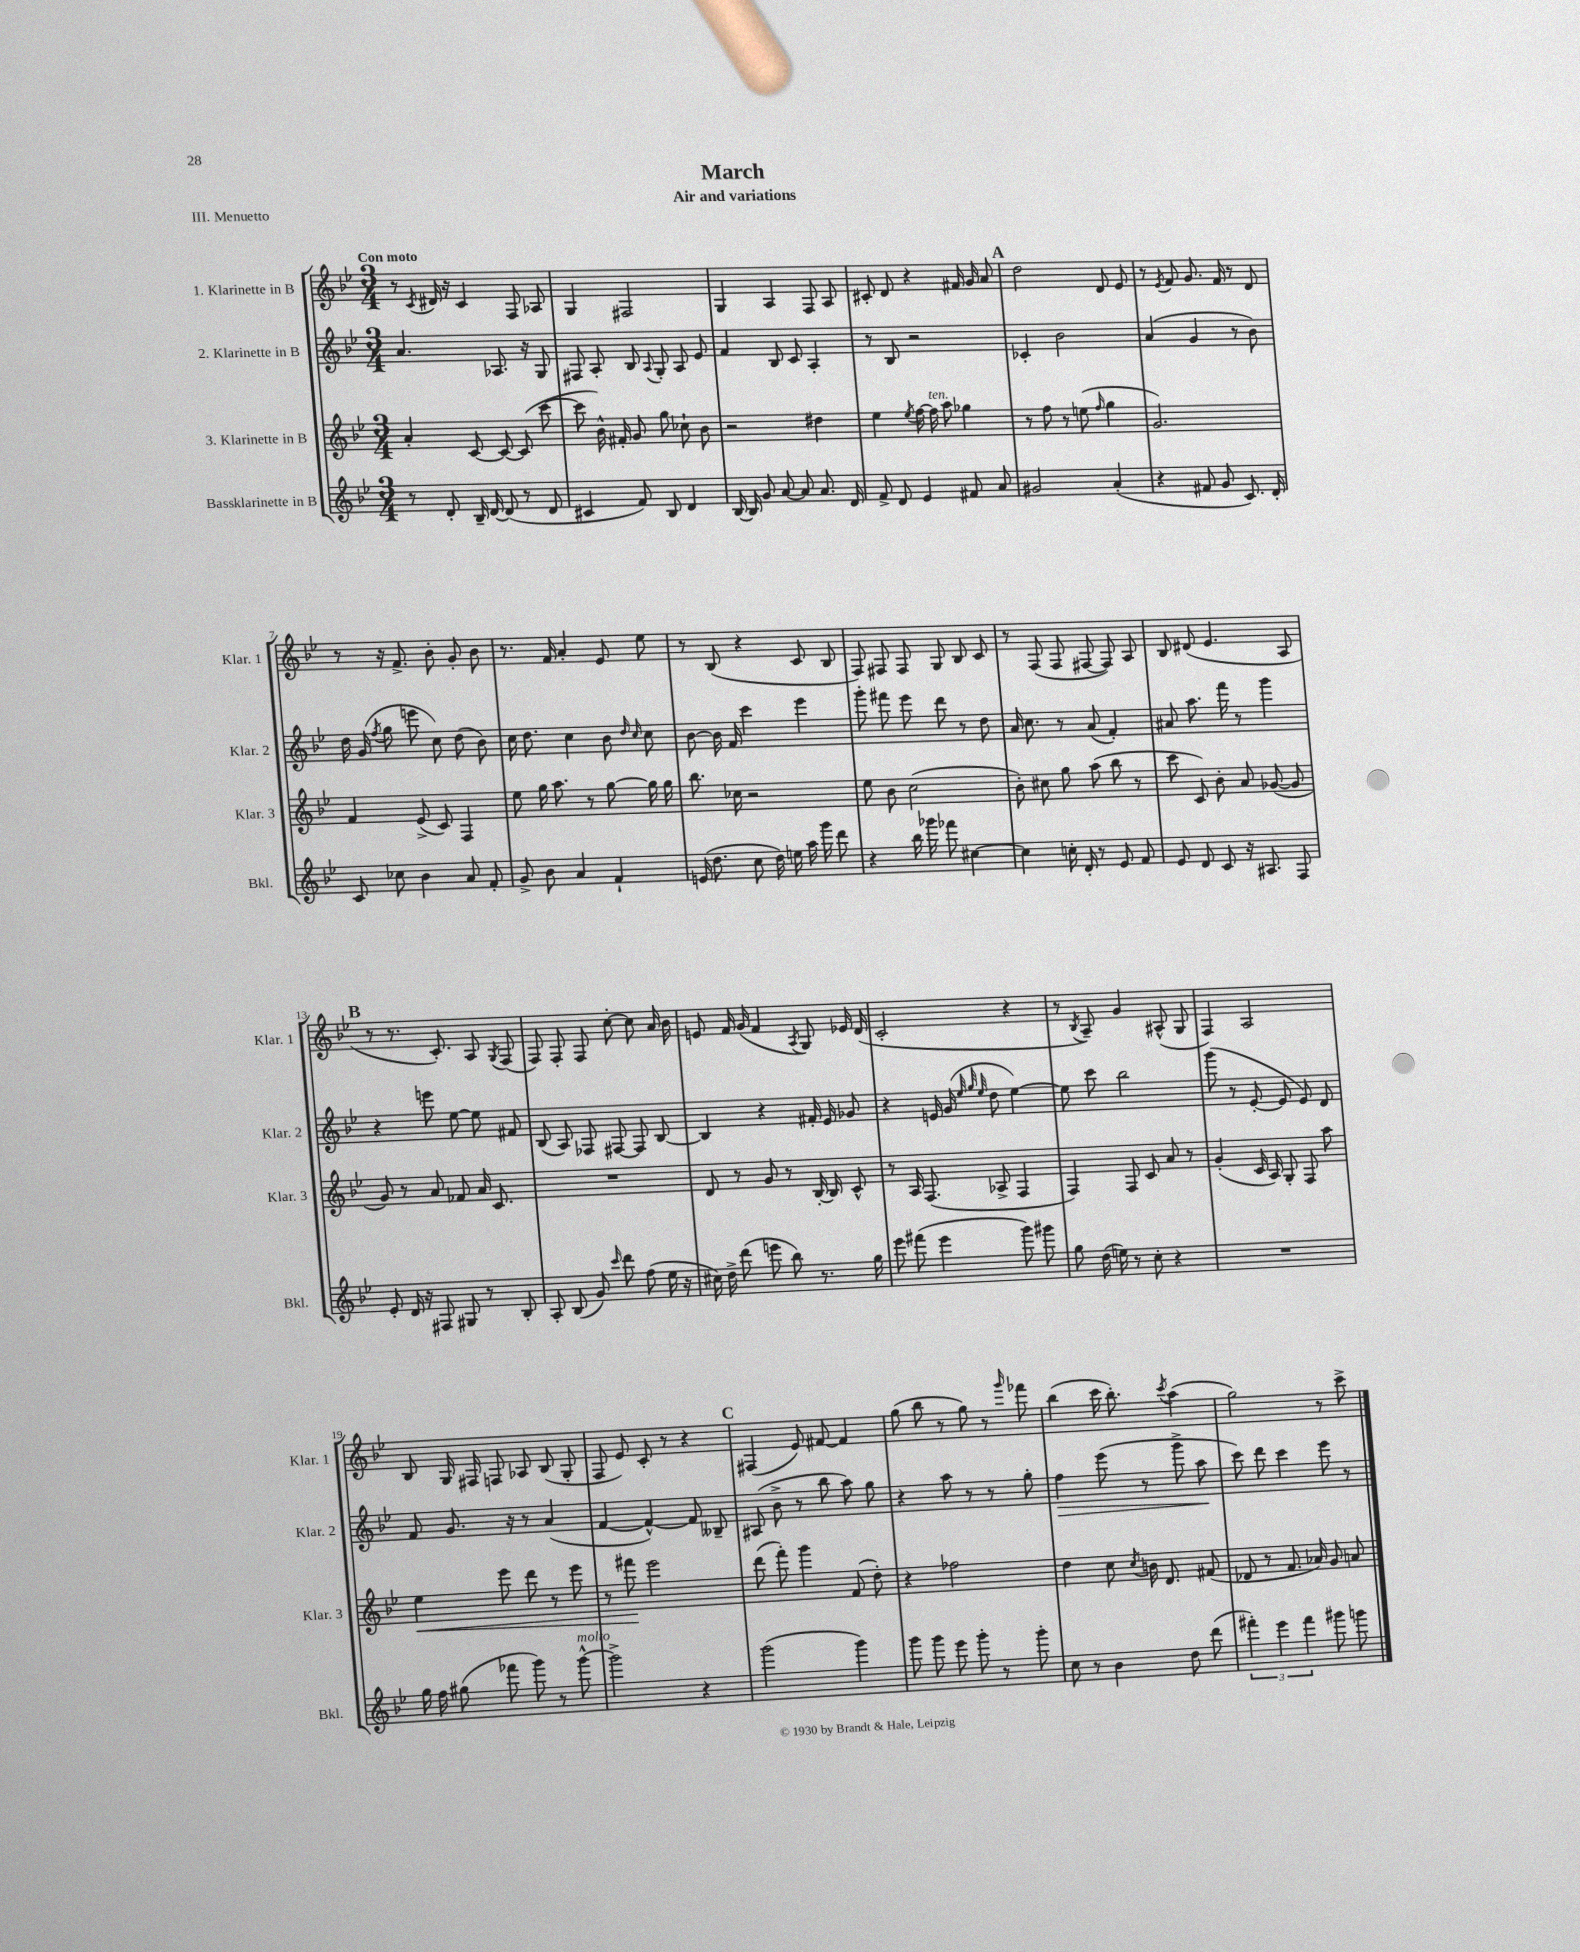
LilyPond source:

\header { title = "March" subtitle = "Air and variations" piece = "III. Menuetto" }
<<
\new StaffGroup <<
\new Staff = "s0" \with { instrumentName = "1. Klarinette in B" shortInstrumentName = "Klar. 1" } {
    \clef treble \key bes \major \numericTimeSignature \time 3/4 \tempo "Con moto"
    \autoBeamOff r8 \acciaccatura { c'8 } dis'16 r16 c'4 f8 aes8 |
    g4 fis2 |
    g4 a4 f8 a8 |
    cis'8-. d'8 r4 fis'16 g'16 a'8 |
    \mark \markup { \bold "A" } d''2 d'8 ees'8 |
    r8 \acciaccatura { ees'8 } f'8 g'8. f'16 r8 d'8 |
    r8 r16 f'8.-> bes'8-. g'8-. bes'8 |
    r8. f'16 a'4-. ees'8 ees''8 |
    r8 bes8( r4 c'8 bes8 |
    f8) fis8 fis8 g8 bes8 c'8 |
    r8 f8( f8 fis8~ fis8) a8 |
    bes8 dis'8( ees'4. a8 |
    \mark \markup { \bold "B" } r8 r8. c'8.-.) a8 \acciaccatura { g8 } f8( |
    f8) f8-. f8 c''8~-. c''8 a'16 bes'16 |
    e'8 f'16 g'16( f'4 \acciaccatura { a8 } g8) ees'16 d'16( |
    c'2-. r4 |
    r8 \acciaccatura { bes8 } a8--) g'4 ais8-^( g8 |
    f4) a2 |
    bes8 g16 fis16 f8 aes8 bes8( g8-. |
    f8 ees'8) c'8-. r8 r4 |
    \mark \markup { \bold "C" } fis4( ees'8) fis'8~ fis'4 |
    g''8( bes''8 r8 g''8) r8 \grace { g'''16 } fes'''8 |
    bes''4( c'''16 bes''8.-.) \acciaccatura { c'''8 } a''4( |
    g''2) r8 c'''8-> \bar "|." |
}
\new Staff = "s1" \with { instrumentName = "2. Klarinette in B" shortInstrumentName = "Klar. 2" } {
    \clef treble \key bes \major \numericTimeSignature \time 3/4
    \autoBeamOff a'4. aes8. r16 g8 |
    fis8 a8-. bes8 \appoggiatura { a8 } g8-. a8 ees'8 |
    f'4 bes8 c'8 a4-. |
    r8 bes8 r2 |
    \mark \markup { \bold "A" } ces'4-. bes'2 |
    a'4( g'4 r8 bes'8) |
    d''16 g'16( \acciaccatura { f''8 } g''8 e'''8 c''8) d''8( bes'8) |
    c''16 d''8. c''4 bes'8 \grace { d''16 c''16 } c''8 |
    bes'8~ bes'16 f'16 c'''4 ees'''4 |
    g'''8-. fis'''8 ees'''8 d'''8 r8 d''8 |
    a'16 c''8. r8 a'8( f'4-.) |
    ais'8 a''8. f'''16 r8 g'''4 |
    \mark \markup { \bold "B" } r4 e'''8 ees''8~ ees''8 fis'8 |
    bes8( a8) fes8 fis8~ fis8 bes8~ |
    bes4 r4 fis'16-. ees'16 ges'8 |
    r4 e'16 g'16( \grace { ees''32 g''32 ees''32 } d''8 ees''4~) |
    ees''8 c'''8 bes''2 |
    g'''8( r8 ees'8~-. ees'8 ees'8) d'8 |
    f'8 g'8. r16 r8 a'4( |
    f'4~ f'4~-^) f'8 beses8-- |
    \mark \markup { \bold "C" } ais8( bes'8-> r8 bes''8 a''8) g''8 |
    r4 a''8 r8 r8 g''8-. |
    f''4\> ees'''8( r8 g'''8-> a''8\! |
    c'''8) d'''8 c'''4 ees'''8 r8 \bar "|." |
}
\new Staff = "s2" \with { instrumentName = "3. Klarinette in B" shortInstrumentName = "Klar. 3" } {
    \clef treble \key bes \major \numericTimeSignature \time 3/4
    \autoBeamOff a'4-. c'8~ c'8~ c'8( c'''8~ |
    c'''8 bes'16-^) fis'16-. g'8 g''8 ces''8-! bes'8 |
    r2 dis''4 |
    ees''4 \acciaccatura { ees''8 } f''16~ f''16^\markup { \italic "ten." } a''8 ges''4 |
    \mark \markup { \bold "A" } r8 f''8 r8 e''8( \grace { f''16 } g''4 |
    g'2.) |
    f'4 ees'8->( c'8) f4 |
    ees''8 g''16 a''8. r8 g''8~ g''16 g''16 |
    bes''8. ces''16 r2 |
    ees''8 bes'8 c''2( |
    bes'8-.) cis''8 g''8 a''8( bes''8 r8 |
    c'''8 c'8) bes'8-. a'8 ges'8~( ges'8 |
    \mark \markup { \bold "B" } g'8) r8 a'8 fes'8 a'16 c'8. |
    R2. |
    d'8 r8 g'8 r8 bes16~-. bes16 c'8-^ |
    r8 a16 f8.( aes8-> f4 |
    f4) f8 c'8 a'8 r8 |
    g'4-.( c'16 a16) g8-. f8 a''8 |
    ees''4\< ees'''8 d'''8 r8 ees'''8 |
    r8 fis'''8\! ees'''2 |
    \mark \markup { \bold "C" } d'''8( f'''8-.) g'''4 f'8( d''8-.) |
    r4 fes''2 |
    d''4 c''8 \acciaccatura { c''8 } b'16 d'8. fis'8( |
    des'8 r8 f'8. aes'16) g'8 a'8 \bar "|." |
}
\new Staff = "s3" \with { instrumentName = "Bassklarinette in B" shortInstrumentName = "Bkl." } {
    \clef treble \key bes \major \numericTimeSignature \time 3/4
    \autoBeamOff r8 d'8-. bes16-- d'16~ d'8( r8 d'8 |
    cis'4 f'8) bes8 d'4 |
    bes16~ bes16 g'8 a'8~ a'8 a'8. d'16 |
    f'8-> d'8 ees'4 fis'8 a'8 |
    \mark \markup { \bold "A" } gis'2 a'4-.( |
    r4 fis'8 g'8 c'8.) d'16-. |
    c'8 ces''8 bes'4 a'8 f'8-. |
    g'8-> bes'8 a'4 f'4-! |
    e'16( d''8. c''8 d''16) e''16 a''16 g'''16 d'''8 |
    r4 bes''16 ges'''16 fes'''8 cis''4~ |
    cis''4 c''16-. d'16-. r8 ees'8 f'8 |
    ees'8 d'8 c'8 r16 ais8. f8 |
    \mark \markup { \bold "B" } ees'8-. d'16 r16 fis8 gis8 r8 bes8-. |
    a8-. bes8( g'8) \grace { c'''16 } d'''8 f''8( ees''16 r16 |
    cis''16) d''16-> d'''8( e'''8 bes''8) r8. g''16 |
    ees'''8 fis'''8( ees'''4 g'''8) gis'''8 |
    g''8 d''16( e''16) r8 c''8-. r4 |
    R2. |
    g''16 f''16 gis''8( fes'''8 g'''8) r8 g'''8~-^^\markup { \italic "molto" } |
    g'''2-> r4 |
    \mark \markup { \bold "C" } g'''2( g'''4) |
    g'''8 g'''8 ees'''8 g'''8-. r8 g'''8-. |
    c''8 r8 bes'4 d''8 d'''8( |
    \tuplet 3/2 { fis'''4-.) ees'''4 fis'''4 } gis'''8 g'''8 \bar "|." |
}
>>
>>
